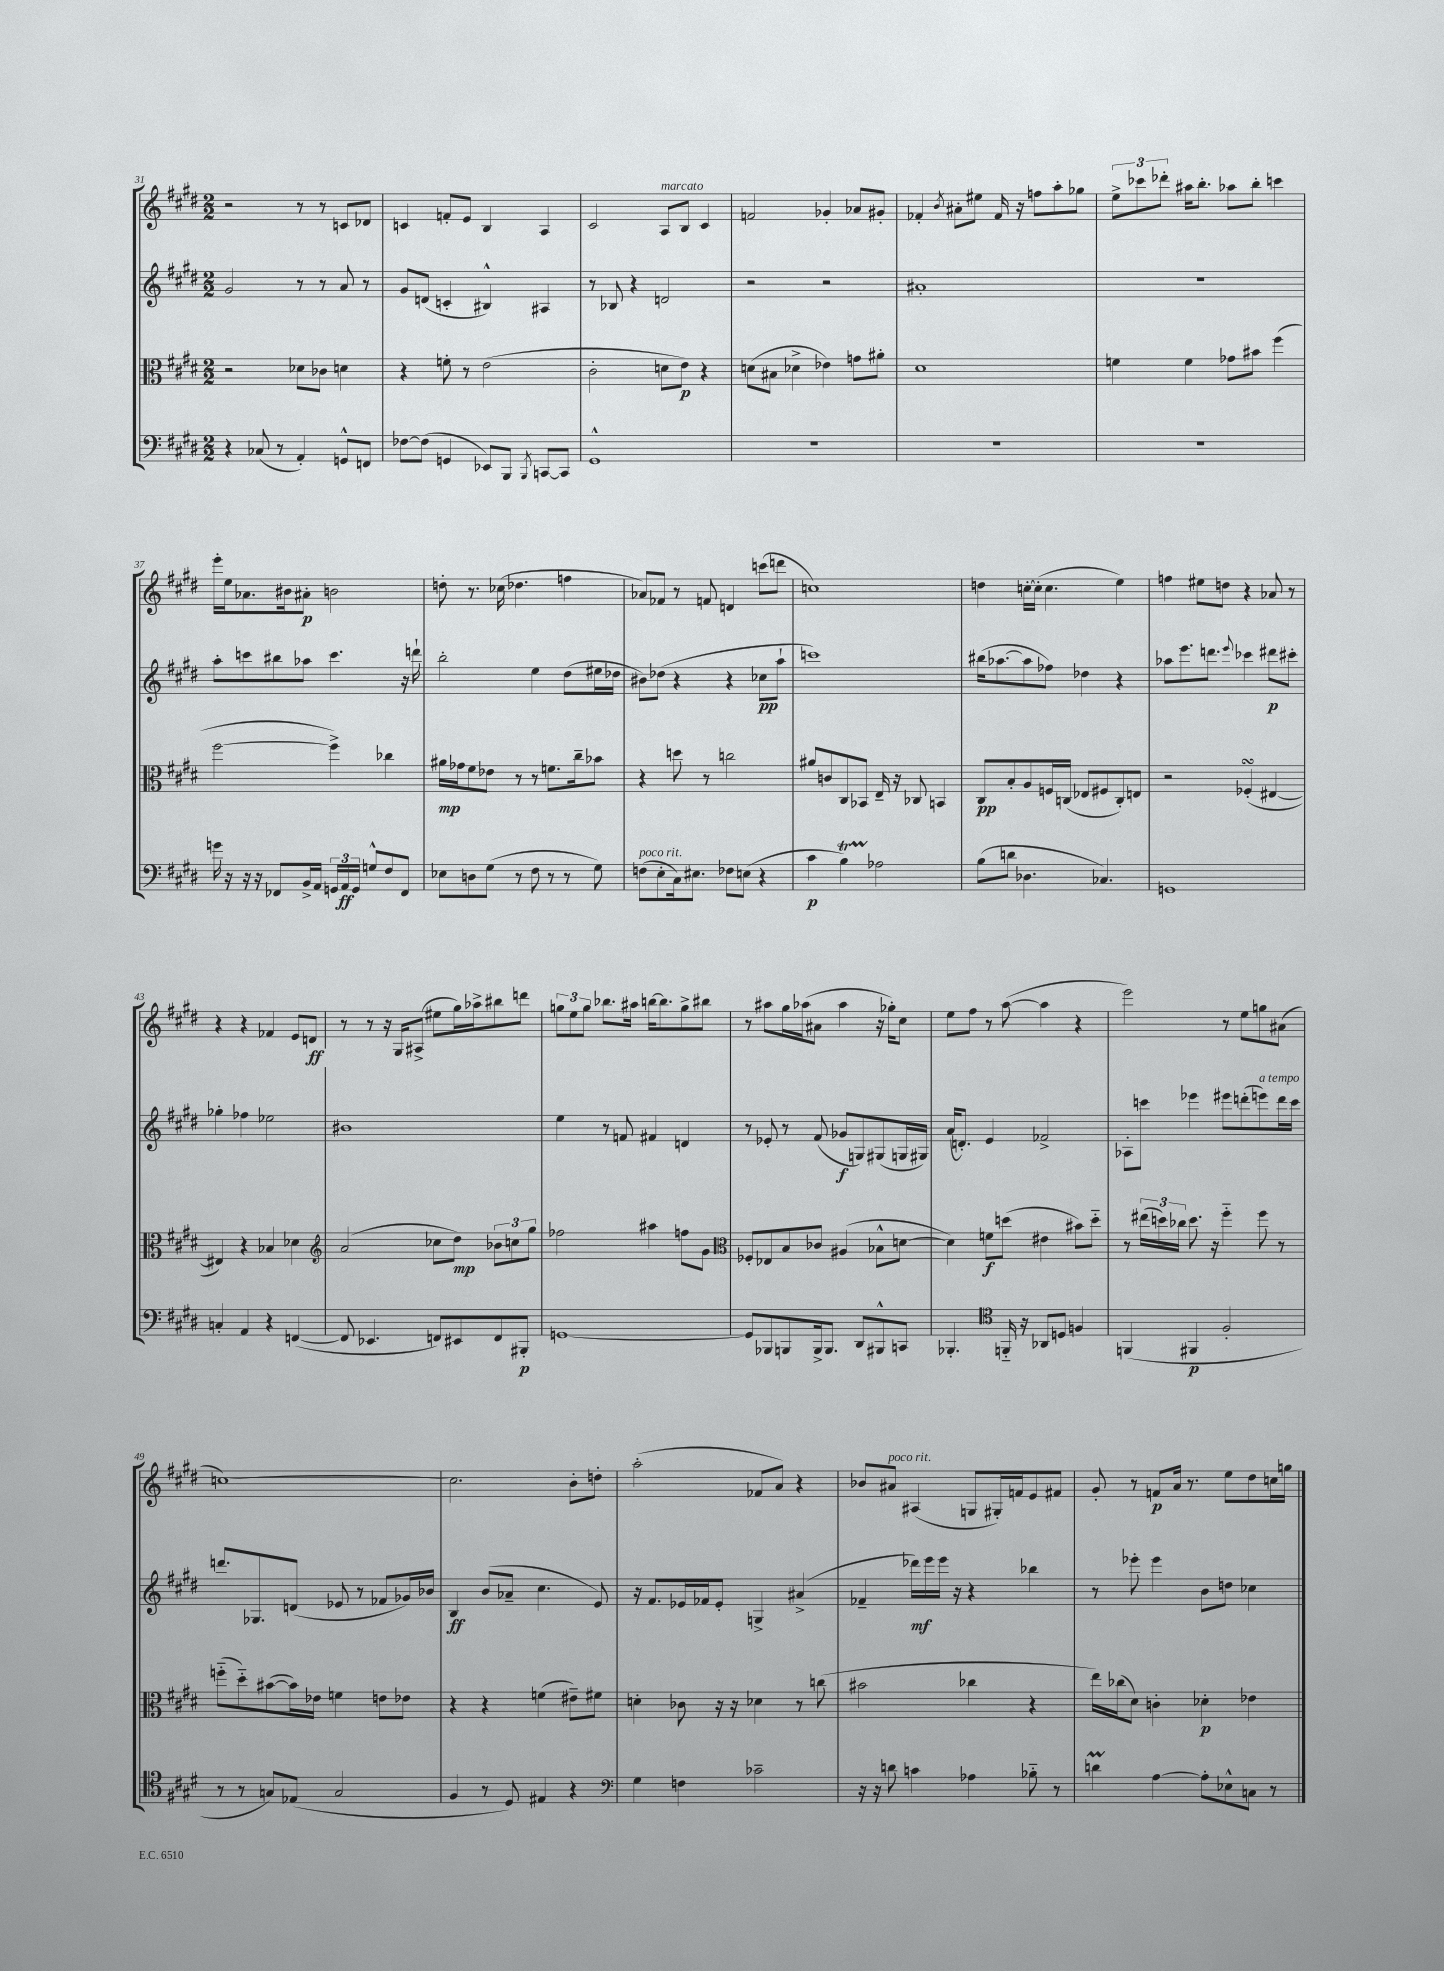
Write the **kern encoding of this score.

**kern	**dynam	**kern	**dynam	**kern	**dynam	**kern	**dynam
*part4	*part4	*part3	*part3	*part2	*part2	*part1	*part1
*staff4	*staff4	*staff3	*staff3	*staff2	*staff2	*staff1	*staff1
*clefF4	*	*clefC3	*	*clefG2	*	*clefG2	*
*k[f#c#g#d#]	*	*k[f#c#g#d#]	*	*k[f#c#g#d#]	*	*k[f#c#g#d#]	*
*M2/2	*	*M2/2	*	*M2/2	*	*M2/2	*
=31	=31	=31	=31	=31	=31	=31	=31
4r	.	2r	.	2g#/	.	2r	.
(8C-X/	.	.	.	.	.	.	.
8r	.	.	.	.	.	.	.
4AA'/)	.	8d-X\L	.	8r	.	8r	.
.	.	8c-X\J	.	8r	.	8r	.
8GGn^^/L	.	4dn\	.	8a/	.	8cn/L	.
8FFn/J	.	.	.	8r	.	8d-X/J	.
=32	=32	=32	=32	=32	=32	=32	=32
[8F-X\L	.	4r	.	8g#/L	.	4cn/	.
(8F-\J]	.	.	.	(8dn/J	.	.	.
4GGn/	.	8fn'\	.	4cn'/	.	8fn'/L	.
.	.	8r	.	.	.	8e/J	.
8EE-X/L)	.	(2e\	.	4B#X^^/)	.	4B/	.
8BBB/J	.	.	.	.	.	.	.
8qBBB/	.	.	.	.	.	.	.
[8CCn/L	.	.	.	4A#X/	.	4A/	.
8CC/J]	.	.	.	.	.	.	.
=33	=33	=33	=33	=33	=33	=33	=33
1GG#^^	.	2c#'\	.	8r	.	2c#/	.
.	.	.	.	8B-X/	.	.	.
.	.	.	.	4r	.	.	.
!	!	!	!	!	!	!LO:TX:a:i:t=marcato	!
.	.	8dn\L	.	2dn/	.	8A/L	.
.	.	8e\J)	p	.	.	8B/J	.
.	.	4r	.	.	.	4c#/	.
=34	=34	=34	=34	=34	=34	=34	=34
1r	.	(8dn\L	.	2r	.	2fn/	.
.	.	8B#X\J	.	.	.	.	.
.	.	4d-X^\	.	.	.	.	.
.	.	4e-X\)	.	2r	.	4g-X'/	.
.	.	8gn\L	.	.	.	8a-X/L	.
.	.	8a#X'\J	.	.	.	8g#X'/J	.
=35	=35	=35	=35	=35	=35	=35	=35
1r	.	1d#	.	1a#X'	.	4f-X'/	.
.	.	.	.	.	.	8qb/	.
.	.	.	.	.	.	8a#X'\L	.
.	.	.	.	.	.	8ee#X\J	.
.	.	.	.	.	.	16f-/	.
.	.	.	.	.	.	16r	.
.	.	.	.	.	.	8ffn\L	.
.	.	.	.	.	.	8aa'\	.
.	.	.	.	.	.	8gg-X\J	.
=36	=36	=36	=36	=36	=36	=36	=36
1r	.	4fn\	.	1r	.	12ee^\L	.
.	.	.	.	.	.	12ccc-X\	.
.	.	.	.	.	.	12ddd-X'\J	.
.	.	4f\	.	.	.	16aa#X\KL	.
.	.	.	.	.	.	8.bb'\J	.
.	.	8g-X\L	.	.	.	8aa-X\L	.
.	.	8b#X\J	.	.	.	8bb'\J	.
.	.	(4ff#\	.	.	.	4cccn\	.
!!LO:LB:g=z
=37	=37	=37	=37	=37	=37	=37	=37
16gn\	.	[2ff#\	.	8aa'\L	.	16eee'\LL	.
16r	.	.	.	.	.	16ee\J	.
16r	.	.	.	8cccn\	.	8.a-X\	.
16r	.	.	.	.	.	.	.
8FF-X/L	.	.	.	8bb#X\	.	.	.
.	.	.	.	.	.	16b#X\k	.
16BB^/L	.	.	.	8aa-X\J	.	8a#X'\J	p
16AA/JJ	.	.	.	.	.	.	.
24GGn/LL	.	4ff#^\])	.	4.ccc\	.	2bn\	.
24AA/	ff	.	.	.	.	.	.
24GG/JJ	.	.	.	.	.	.	.
8Gn^^/L	.	.	.	.	.	.	.
8F#/	.	4cc-X\	.	.	.	.	.
8FF-/J	.	.	.	16r	.	.	.
.	.	.	.	16dddn`\	.	.	.
=38	=38	=38	=38	=38	=38	=38	=38
8E-X\L	.	16a#X\LL	mp	2bb'\	.	8ddn'\	.
.	.	16g-X\J	.	.	.	.	.
8Dn\	.	8f#\	.	.	.	8.r	.
(8G#\J	.	8e-X\J	.	.	.	.	.
.	.	.	.	.	.	(16cc-X\	.
8r	.	8r	.	.	.	4.dd-X\	.
8F#\	.	8r	.	4ee\	.	.	.
8r	.	8.fn\L	.	.	.	.	.
8r	.	.	.	(8dd#\L	.	4ffn\	.
.	.	16cc#~\k	.	.	.	.	.
8G#\)	.	8b-X\J	.	16ee#X\L	.	.	.
.	.	.	.	16dd-X\JJ	.	.	.
=39	=39	=39	=39	=39	=39	=39	=39
!LO:TX:a:i:t=poco rit.	!	!	!	!	!	!	!
(8Fn\L	.	4r	.	8b#X\L)	.	8a-X/L)	.
8E'\	.	.	.	(8dd-X\J	.	8f-X/J	.
16C#\k)	.	8ddn\	.	4r	.	8r	.
8.E#X\J	.	.	.	.	.	.	.
.	.	8r	.	.	.	8fn/	.
8F-X\L	.	2ccn\	.	4r	.	4dn/	.
(8En\J	.	.	.	.	.	.	.
4r	.	.	.	8cc-X\L	pp	(8cccn\L	.
.	.	.	.	8aa`\J	.	8dddn\J	.
=40	=40	=40	=40	=40	=40	=40	=40
4c#\	p	8a#X/L	.	1cccn)	.	1ccn)	.
.	.	8cn/	.	.	.	.	.
4BT\)	.	8C#/	.	.	.	.	.
.	.	8BB-X/J	.	.	.	.	.
2A-X\	.	16E~/	.	.	.	.	.
.	.	16r	.	.	.	.	.
.	.	8C-X/	.	.	.	.	.
.	.	4BBn/	.	.	.	.	.
=41	=41	=41	=41	=41	=41	=41	=41
(8B\L	.	8C#/L	pp	(16bb#X\KL	.	4ddn\	.
.	.	.	.	[8.aa-X\	.	.	.
8dn\J	.	8B'/	.	.	.	.	.
4.D-X\	.	8A/	.	8aa-\]	.	[16ccn'\LL	.
.	.	.	.	.	.	(16cc'\JJ]	.
.	.	16Fn/L	.	8ff-X\J)	.	4.cc\	.
.	.	(16Cn/JJ	.	.	.	.	.
.	.	8E-X/L	.	4dd-X\	.	.	.
4.C-X/)	.	8F#X/	.	.	.	.	.
.	.	8C'/)	.	4r	.	4ee\)	.
.	.	8En/J	.	.	.	.	.
=42	=42	=42	=42	=42	=42	=42	=42
1GGn	.	2r	.	8aa-X\L	.	4ffn\	.
.	.	.	.	8.eee\	.	.	.
.	.	.	.	.	.	8ee#X\L	.
.	.	.	.	8.dddn\J	.	.	.
.	.	.	.	.	.	8ddn\J	.
.	.	.	.	8qqeee/	.	.	.
.	.	(4F-XsSSs'/	.	4ccc-X\	.	4r	.
.	.	[4E#X/	.	8ddd#X\L	p	8a-X/	.
.	.	.	.	8ccc#X'\J	.	8r	.
!!LO:LB:g=z
=43	=43	=43	=43	=43	=43	=43	=43
4Cn'/	.	4E#X/])	.	4gg-X'\	.	4r	.
4AA/	.	4r	.	4ff-X\	.	4r	.
4r	.	4B-X/	.	2ee-X\	.	4f-X/	.
([4FFn/	.	4d-X\	.	.	.	8e/L	.
.	.	.	.	.	.	8dn/J	ff
=44	=44	=44	=44	=44	=44	=44	=44
*	*	*clefG2	*	*	*	*	*
8FF/]	.	(2a/	.	1b#X	.	8r	.
4.EE-X/	.	.	.	.	.	8r	.
.	.	.	.	.	.	16r	.
.	.	.	.	.	.	16G#/KL	.
.	.	.	.	.	.	(8A#X^/J	.
8FFn/L)	.	8cc-X\L	.	.	.	8ee#X\L	.
8EE#X/	.	8dd#\J)	mp	.	.	16gg#\L)	.
.	.	.	.	.	.	16aa-X^\J	.
8FF/	.	12b-X\L	.	.	.	8bb#X\	.
.	.	12ccn\	.	.	.	.	.
8BBB#X'/J	p	.	.	.	.	8dddn\J	.
.	.	12gg#\J	.	.	.	.	.
=45	=45	=45	=45	=45	=45	=45	=45
[1GGn	.	2ff-X\	.	4ee\	.	12ggn\L	.
.	.	.	.	.	.	12ee\	.
.	.	.	.	.	.	12gg\J	.
.	.	.	.	8r	.	8.bb-X\L	.
.	.	.	.	8fn/	.	.	.
.	.	.	.	.	.	16aa#X\Jk	.
.	.	4aa#X\	.	4f#X/	.	[16bbn\KL	.
.	.	.	.	.	.	8.bb\]	.
.	.	8ffn\L	.	4dn/	.	8gg^\	.
.	.	8g#\J	.	.	.	8bb#X\J	.
=46	=46	=46	=46	=46	=46	=46	=46
*	*	*clefC3	*	*	*	*	*
8GG/L]	.	8F-X'/L	.	8r	.	8r	.
8BBB-X/	.	8E-X/	.	8e-X'/	.	8aa#X\L	.
8BBBn/	.	8B/	.	8r	.	16gg#\L	.
.	.	.	.	.	.	(16aa-X\J	.
16BBB^/k	.	8c-X/J	.	(8f#/	.	8a#X\J	.
8.BBB/J	.	.	.	.	.	.	.
.	.	(4A#X/	.	8g-X/L	f	4aa-\	.
8DD#/L	.	.	.	8Gn/)	.	.	.
8BBB#X^^/	.	8B-X^^\L	.	(8G#X/	.	16r	.
.	.	.	.	.	.	16gg-X'\KL)	.
8CCn/J	.	[8dn\J	.	16Gn/L	.	8cc#\J	.
.	.	.	.	16G#X/JJ)	.	.	.
=47	=47	=47	=47	=47	=47	=47	=47
4.BBB-X'/	.	4d\])	.	(16a/KL	.	8ee\L	.
.	.	.	.	8.dn'/J)	.	.	.
.	.	.	.	.	.	8ff#\J	.
.	.	8fn\L	f	4e/	.	8r	.
*clefC4	*	*	*	*	*	*	*
16FFn/	.	(8ddn\J	.	.	.	([8aa\	.
16r	.	.	.	.	.	.	.
8AA-X/L	.	4e#X\	.	2f-X^/	.	4aa\]	.
8Dn/J	.	.	.	.	.	.	.
4Fn/	.	8b#X\L)	.	.	.	4r	.
.	.	8dd\J	.	.	.	.	.
=48	=48	=48	=48	=48	=48	=48	=48
(4FFn/	.	8r	.	8A-X'\L	.	2eee\)	.
.	.	(24ee#X\LL	.	8cccn\J	.	.	.
.	.	24ddn\)	.	.	.	.	.
.	.	24cc-X\JJ	.	.	.	.	.
4FF#X/	p	8.dd\	.	4eee-X\	.	.	.
.	.	16r	.	.	.	.	.
2F#'/	.	4ff#\	.	8eee#X\L	.	8r	.
.	.	.	.	(8dddn'\	.	8ee\L	.
!	!	!	!	!LO:TX:a:i:t=a tempo	!	!	!
.	.	8ff#\	.	8eeen\)	.	8ggn\	.
.	.	8r	.	16ddd\L	.	(8a#X\J	.
.	.	.	.	16ccc\JJ	.	.	.
!!LO:LB:g=z
=49	=49	=49	=49	=49	=49	=49	=49
8r	.	(8ffn\L	.	8.dddn/L	.	[1ccn)	.
8r	.	8dd#\)	.	.	.	.	.
.	.	.	.	8.G-X/	.	.	.
8Gn/L)	.	([8b#X\	.	.	.	.	.
(8E-X/J	.	16b#\L])	.	(8dn/J	.	.	.
.	.	16e-X\JJ	.	.	.	.	.
2G/	.	4fn\	.	8e-X/	.	.	.
.	.	.	.	8r	.	.	.
.	.	8en\L	.	8f-X/L	.	.	.
.	.	8e-X\J	.	16g-X/L)	.	.	.
.	.	.	.	16b-X/JJ	.	.	.
=50	=50	=50	=50	=50	=50	=50	=50
4F#/	.	4r	.	4B/	ff	2.cc\]	.
8r	.	4r	.	(8b/L	.	.	.
8D#/)	.	.	.	8a-X~/J	.	.	.
4E#X/	.	(4fn\	.	4.cc#\	.	.	.
4r	.	8e#X~\L)	.	.	.	8b'\L	.
.	.	8f#X\J	.	8e/)	.	8ddn'\J	.
=51	=51	=51	=51	=51	=51	=51	=51
*clefF4	*	*	*	*	*	*	*
4G#\	.	4dn'\	.	16r	.	(2aa'\	.
.	.	.	.	8.f#/L	.	.	.
4Fn\	.	8c-X\	.	16e-X/L	.	.	.
.	.	.	.	16f-X/J	.	.	.
.	.	16r	.	8e-'/J	.	.	.
.	.	16r	.	.	.	.	.
2c-X~\	.	4d-X\	.	4Gn^/	.	8f-X/L	.
.	.	.	.	.	.	8a/J)	.
.	.	8r	.	(4a#X^/	.	4r	.
.	.	(8ccn\	.	.	.	.	.
=52	=52	=52	=52	=52	=52	=52	=52
16r	.	2b#X\	.	4f-X~/	.	8b-X/L	.
16r	.	.	.	.	.	.	.
!	!	!	!	!	!	!LO:TX:a:i:t=poco rit.	!
8dn\	.	.	.	.	.	8a#X/J	.
4cn\	.	.	.	16ddd-X\LL)	mf	(4A#X/	.
.	.	.	.	16eee\	.	.	.
.	.	.	.	16eee\JJ	.	.	.
.	.	.	.	16r	.	.	.
4A-X\	.	4cc-X\	.	4r	.	8Gn/L	.
.	.	.	.	.	.	16G#X'/L)	.
.	.	.	.	.	.	16fn/J	.
8B-X\	.	4r	.	4bb-X\	.	8e/	.
8r	.	.	.	.	.	8f#X/J	.
=53	=53	=53	=53	=53	=53	=53	=53
4dnM\	.	16ee\LL)	.	8r	.	8g#'/	.
.	.	(16cc-X\J	.	.	.	.	.
.	.	8d#\J)	.	8eee-X'\	.	8r	.
[4A\	.	4cn'\	.	4eee-\	.	8fn/L	p
.	.	.	.	.	.	16a/Jk	.
.	.	.	.	.	.	8.r	.
8A'\L]	.	4d-X'\	p	8b\L	.	.	.
8E-X^^\	.	.	.	8ddn\J	.	8ee\L	.
8Cn\J	.	4e-X\	.	4cc-X\	.	8dd#\	.
8r	.	.	.	.	.	16ccn\L	.
.	.	.	.	.	.	16ggn\JJ	.
==	==	==	==	==	==	==	==
*-	*-	*-	*-	*-	*-	*-	*-
